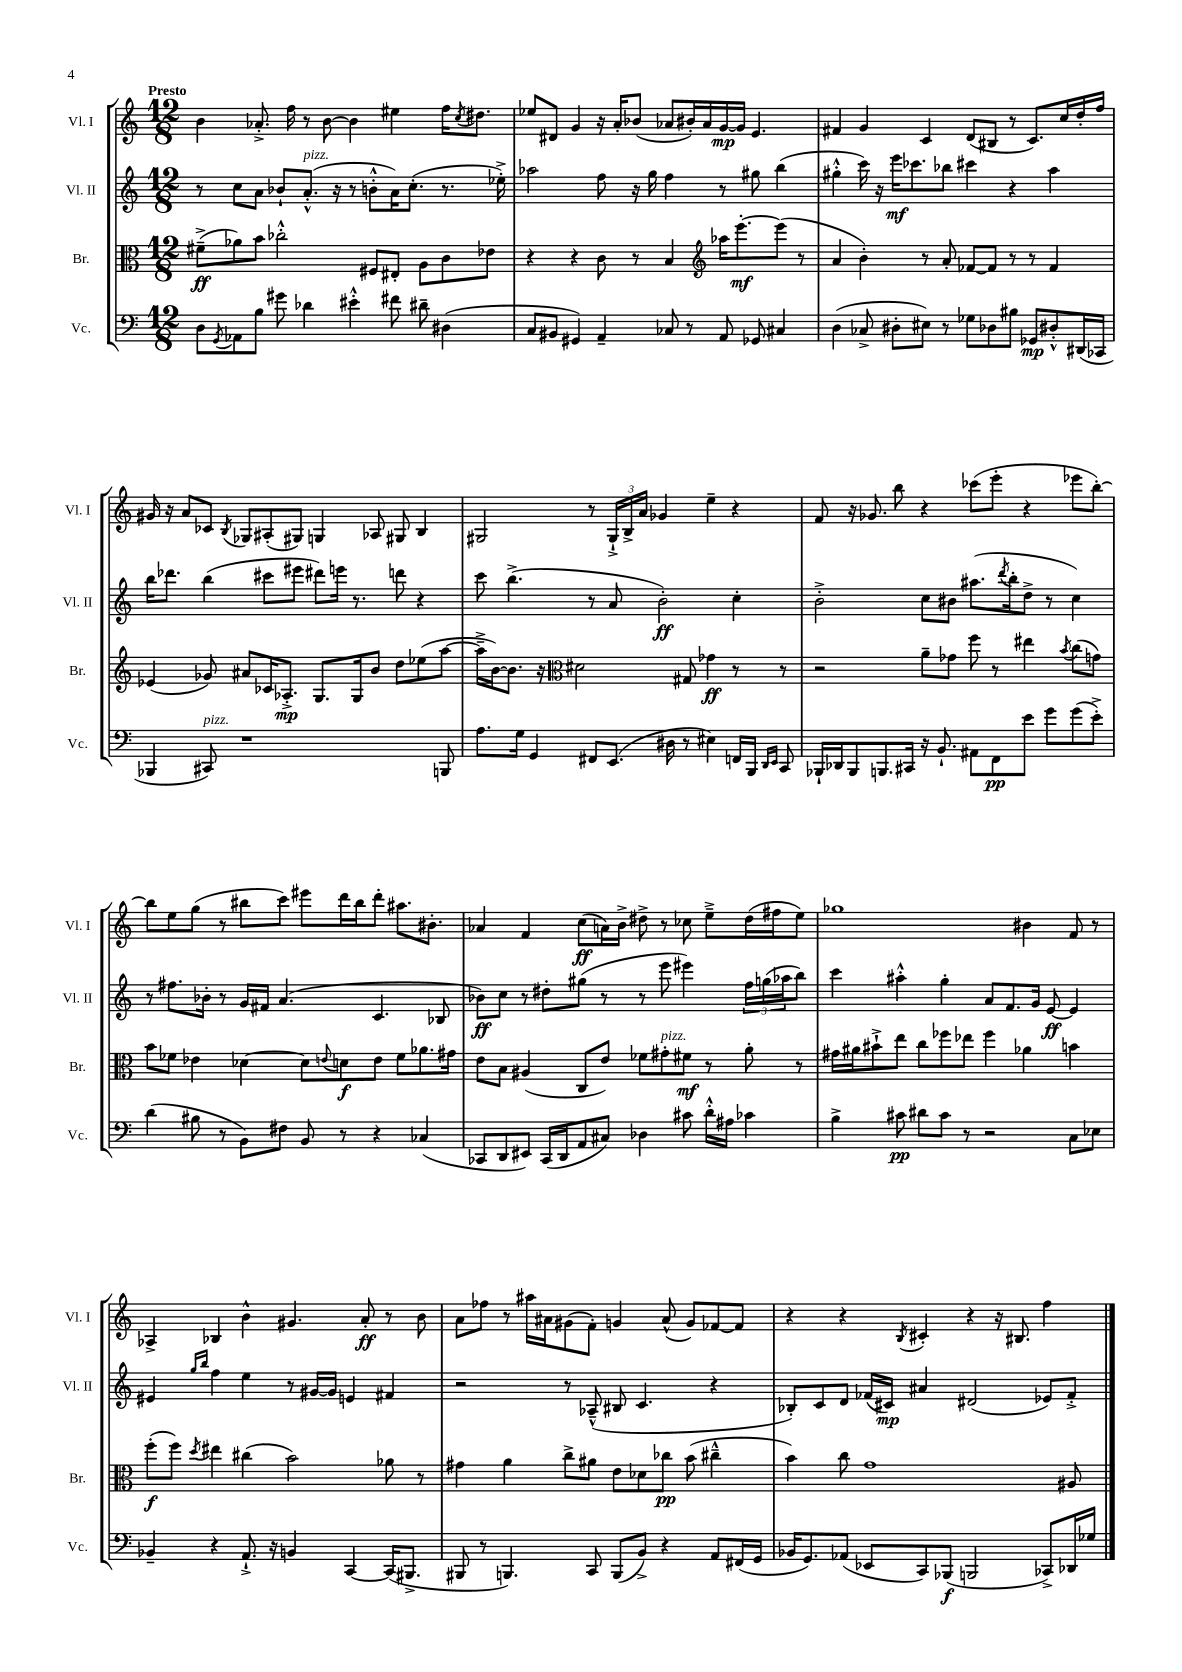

**kern	**kern	**kern	**kern
*staff4	*staff3	*staff2	*staff1
*clefF4	*clefC3	*clefG2	*clefG2
*k[]	*k[]	*k[]	*k[]
*M12/8	*M12/8	*M12/8	*M12/8
8D\L	(8f#~^\L	8r	4b\
8qGG/	.	.	.
8AA-\	8a-\)	8cc\L	.
8B\J	8b\J	8a\J	8.a-'^/
8g#\	2cc-'^^\	8b-`/L	.
.	.	.	16ff\
4d-\	.	(8.a'^^/J	8r
.	.	.	[8b\
.	.	16r	.
4e#'^^\	.	8r	4b\]
.	8F#/L	8b'^^\L	.
8f#\	8E#'/J	16a\K)	4ee#\
.	.	(8.cc'\J	.
8d#~\	8A\L	.	.
(4D#\	8c\	8.r	16ff\LK
.	.	.	8qcc/
.	.	.	8.dd#\J
.	8e-\J	.	.
.	.	16ee-'^\)	.
=	=	=	=
8C/L	4r	2aa-\	8ee-/L
8BB#/J	.	.	8d#/J
4GG#/)	4r	.	4g/
4AA~/	8c\	8ff\	16r
.	.	.	16a'/LK
.	8r	16r	(8b-/J
.	.	16gg\	.
8C-/	4B/	4ff\	8a-/L
8r	.	.	16b#'/L)
.	.	.	16a-/
*	*clefG2	*	*
8AA/	16aa-\LK	8r	[16g/
.	[8.eee'\	.	16g/]JJ
8GG-/	.	8gg#\	4.e/
4C#/	(8eee\]J	(4bb\	.
.	8r	.	.
=	=	=	=
(4D\	4a/	4gg#'^^\	4f#/
8C-^/	4b'\)	16ccc\)	4g/
.	.	16r	.
8D#'\L	.	16eee\LK	.
.	.	8.ccc-\	.
8E#\J)	8r	.	4c/
8r	8a'/	8bb-\J	.
8G-\L	[8f-/L	4ccc#\	(8d/L
8D-\	8f-/]J	.	8B#/J
8B#\J	8r	4r	8r
8GG-/L	8r	.	8.c/L)
8D#'^^/	4f-/	4aa\	.
.	.	.	16cc/L
(16DD#/L	.	.	16dd'/
16CC-/JJ	.	.	16ff/JJ
=	=	=	=
4BBB-/	(4e-/	16bb\LK	16g#/
.	.	8.ddd-\J	16r
.	.	.	8a/L
8CC#/)	8g-/)	(4bb\	8c-/J
.	.	.	8qB/
1r	8a#/L	.	8G-/L
.	16c-/K	8ccc#\L	(8A#'/
.	8.A-'^/J	.	.
.	.	8eee#\J	8G#/J)
.	8.G/L	8ddd#\L)	4G/
.	.	16eee\Jk	.
.	16G/k	8.r	.
.	8b/J	.	8A-/
.	8dd\L	8ddd\	8G#/
.	(8ee-\	4r	4B/
8BBB/	[8aa\J	.	.
=	=	=	=
8.A\L	16aa~^\]LL	8ccc\	2G#/
.	[16b\J)	.	.
.	8.b\]J	(4.bb^\	.
16G\Jk	.	.	.
4GG/	.	.	.
.	16r	.	.
*	*clefC3	*	*
.	2d#\	.	.
8FF#/L	.	8r	8r
(8.EE/J	.	8a/	24G#`^/LL
.	.	.	24B^/
.	.	.	24a/JJ
.	.	2b'\)	4g-/
16D#\	.	.	.
8r	8G#/	.	.
4E#\)	4g-\	.	4ee~\
16FF/LL	8r	4cc'\	4r
16BBB/JJ	.	.	.
16qqDD/LL	.	.	.
16qqEE/JJ	.	.	.
8CC/	8r	.	.
=	=	=	=
16BBB-`/LL	2r	2b'^\	8f/
16DD-/J	.	.	.
8BBB-/	.	.	16r
.	.	.	8.g-/
8.BBB/	.	.	.
.	.	.	8bb\
16CC#/Jk	.	.	.
16r	8a~\L	8cc\L	4r
8.BB`/	.	.	.
.	8g-\J	8b#\J	.
8AA#\L	8ff\	(8.aa#\L	(8ccc-\L
8FF\	8r	.	8eee'\J
.	.	8qddd/	.
.	.	16bb'\k	.
8e\J	4ee#\	8dd^\J	4r
8g\L	.	8r	.
.	8qb/	.	.
(8g\	(8cc\L	4cc\)	8eee-\L
8e'^\J)	8g\J)	.	[8bb'\J)
=	=	=	=
(4d\	8b\L	8r	8bb\]L
.	8f-\J	8.ff#\L	8ee\
8B#\	4e-\	.	(8gg\J
.	.	16b-'\Jk	.
8r	.	8r	8r
8BB\L)	[4d-\	16g/LL	8bb#\L
.	.	16f#/JJ	.
8F#\J	.	(4.a/	8ccc\J)
8BB/	8d-\]L	.	8eee#\L
.	8qqe/	.	.
8r	8d\	.	16ddd\L
.	.	.	16bb#\J
4r	8e\J	4.c/	8ddd'\J
.	8f-\L	.	8.aa#\L
(4C-/	8.a-\	.	.
.	.	.	8.b#'\J
.	.	8B-/	.
.	16g#\Jk	.	.
=	=	=	=
8CC-/L	8e\L	8b-\L)	4a-/
8DD/	8B\J	8cc\J	.
8EE#/J)	(4A#/	8r	4f/
(16CC-/LL	.	8dd#'\L	.
16DD/J	.	.	.
8AA/	8C/L	(8gg#\J	(8cc\L
8C#/J)	8e/J)	8r	16a\L)
.	.	.	16b^\JJ
4D-\	8f-\L	8r	8dd#^\
.	8g#'\	8eee\	8r
8c#\	8f#\J	4eee#\)	8cc-\
16d'^^\LL	8r	.	8ee~^\L
16A#\JJ	.	.	.
4c-\	8a'\	24ff\LL	(16dd#\L
.	.	(24gg\	.
.	.	.	16ff#\J
.	.	24aa-\J	.
.	8r	8bb\J)	8ee\J)
=	=	=	=
4B^\	16g#\LL	4ccc\	1gg-
.	16a#\J	.	.
.	8b#`^\	.	.
8c#\	8ee\J	4aa#'^^\	.
8d#\L	8cc\L	.	.
8c#\J	8ff-\	4gg'\	.
8r	8ee-\J	.	.
2r	4ff-\	8a/L	.
.	.	8.f/	.
.	4a-\	.	4b#\
.	.	16g/Jk	.
.	.	[8e/	.
8C\L	4b\	4e/]	8f/
8E-\J	.	.	8r
=	=	=	=
4BB-~/	(8ff'\L	4e#/	4A-^/
.	8ff\J)	.	.
.	.	16qqgg/LL	.
.	8qdd/	16qqbb/JJ	.
4r	4ee#\	4ff\	4B-/
8.AA`^/	(4cc#\	4ee\	4b^^\
16r	.	.	.
4BB/	2b\)	8r	4.g#/
.	.	[16g#/LL	.
.	.	16g#/]JJ	.
[4CC/	.	4e/	.
.	.	.	8a'/
(16CC/]LK	8a-\	4f#/	8r
8.BBB#^/J	.	.	.
.	8r	.	8b\
=	=	=	=
8BBB#/	4g#\	2r	8a\L
8r	.	.	8ff-\J
4.BBB/)	4a\	.	8r
.	.	.	16aa#\LL
.	.	.	16a#\J
.	8cc^\L	8r	(8g#\
8CC/	8a#\J	(8A-~^^/	8f'\J)
(8BBB/L	8e\L	8B#/	4g/
8BB^/J)	8d-\	4.c/	.
4r	8cc-\J	.	(8a#^^/
.	(8b\	.	8g/L)
8AA/L	4cc#~^^\	4r	[8f-/
(16FF#/L	.	.	8f-/]J
16GG/JJ	.	.	.
=	=	=	=
16BB-/LK	4b\)	8B-'/L)	4r
8.GG/)	.	.	.
.	.	8c/	.
(8AA-/J	8cc\	8d/J	4r
8EE-/L	1g	(16f-/LL	.
.	.	16c#/JJ)	.
.	.	.	8qB/
8CC/)	.	4a#/	4c#'/
(8BBB-/J	.	.	.
2BBB/	.	(2d#/	4r
.	.	.	16r
.	.	.	8.B#/
8CC-^/L)	.	8e-/L)	4ff\
16DD-/L	8A#/	8f-'^/J	.
16G-/JJ	.	.	.
==	==	==	==
*-	*-	*-	*-
